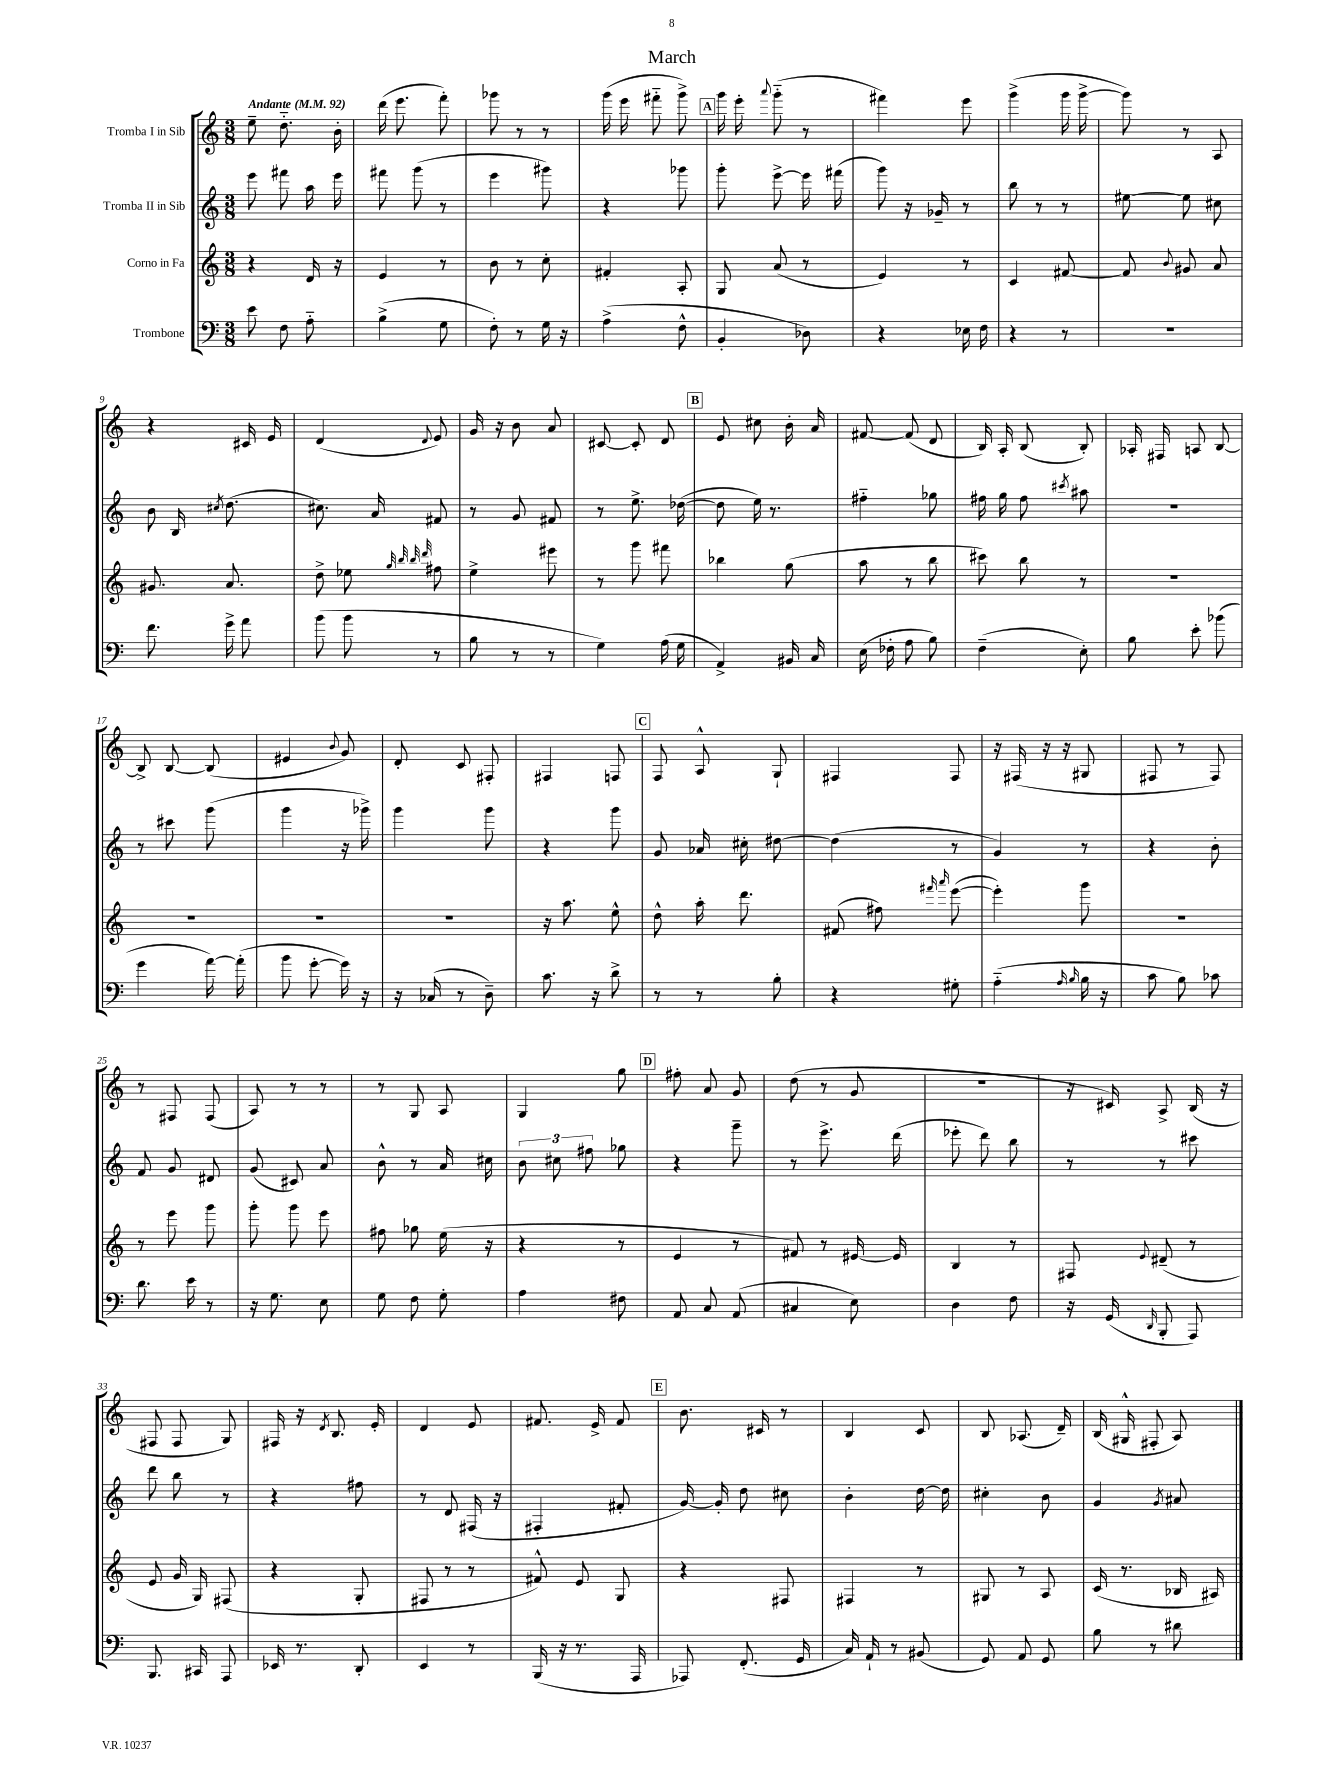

**kern	**kern	**kern	**kern
*part4	*part3	*part2	*part1
*staff4	*staff3	*staff2	*staff1
*I"Trombone	*I"Corno in Fa	*I"Tromba II in Sib	*I"Tromba I in Sib
*clefF4	*clefG2	*clefG2	*clefG2
*k[]	*k[]	*k[]	*k[]
*M3/8	*M3/8	*M3/8	*M3/8
*MM92	*MM92	*MM92	*MM92
=1	=1	=1	=1
!	!	!	!LO:TX:a:B:t=Andante
8e\	4r	8eee\	8ee~\
8F\	.	8fff#X\	8.dd\
8A\	16d/	16aa\	.
.	16r	16eee\	16b'\
=2	=2	=2	=2
(4B^\	4e/	8fff#X\	(16ddd\
.	.	.	8.eee\
.	.	(8ggg\	.
8G\	8r	8r	8fff'\)
=3	=3	=3	=3
8F'\)	8b\	4eee\	8ggg-X\
8r	8r	.	8r
16G\	8cc'\	8ggg#X\)	8r
16r	.	.	.
=4	=4	=4	=4
(4A^\	4f#X'/	4r	(16ggg\
.	.	.	16eee\
.	.	.	8fff#X\
8F^^\	8A'/	8ggg-X\	8ggg^\)
!!LO:REH:place=s1:t=A
=5	=5	=5	=5
4BB'/	8G/	8ggg'\	16ggg\
.	.	.	16eee'\
.	.	.	8qqaaa/
.	(8a/	[8eee^\	(8ggg\
8D-X\)	8r	16eee\]	8r
.	.	(16fff#X\	.
=6	=6	=6	=6
4r	4e/)	8ggg\)	4fff#X\)
.	.	16r	.
.	.	16g-X~/	.
16E-X\	8r	8r	8eee\
16F\	.	.	.
=7	=7	=7	=7
4r	4c/	8bb\	(4ggg^\
.	.	8r	.
8r	[8f#X/	8r	16ggg\
.	.	.	[16ggg^\
=8	=8	=8	=8
4.r	8f#/]	[8ee#X\	8ggg\])
.	8qqb/	.	.
.	8g#X/	8ee#\]	8r
.	8a/	8cc#X\	8A/
!!LO:LB:g=z
=9	=9	=9	=9
8.f\	8.g#X/	8b\	4r
.	.	16B/	.
.	.	8qcc#X/	.
16g^\	8.a/	(8.dd\	.
8a\	.	.	16c#X/
.	.	.	16e/
=10	=10	=10	=10
(8b\	8dd^\	8.cc#X\)	(4d/
8b\	8ee-X\	.	.
.	.	16a/	.
.	32qqgg/	.	.
.	32qqbb/	.	.
.	32qqbb/	.	.
.	32qqddd/	.	8qqd/
8r	8ff#X\	8f#X/	8e/)
=11	=11	=11	=11
8B\	4ee^\	8r	16g/
.	.	.	16r
8r	.	8g/	8b\
8r	8eee#X\	8f#X/	8a/
=12	=12	=12	=12
4G\)	8r	8r	[8c#X/
.	8ggg\	8.ee^\	8c#'/]
(16A\	8fff#X\	.	8d/
16G\	.	([16dd-X\	.
!!LO:REH:place=s1:t=B
=13	=13	=13	=13
4AA^/)	4bb-X\	8dd-\]	8e/
.	.	16ee\)	8cc#X\
.	.	8.r	.
16BB#X/	(8gg\	.	16b'\
16C/	.	.	16a/
=14	=14	=14	=14
(16E\	8aa\	4ff#X\	[8f#X/
16F-X'\	.	.	.
8A\	8r	.	(8f#/]
8B\)	8bb\	8gg-X\	8d/
=15	=15	=15	=15
(4F~\	8ccc#X\)	16ff#X\	16B/)
.	.	16gg\	16A'/
.	8bb\	8ff#\	(8B/
.	.	8qccc#X/	.
8E'\)	8r	8aa#X\	8B'/)
=16	=16	=16	=16
8B\	4.r	4.r	16A-X'/
.	.	.	16F#X/
8e'\	.	.	8An/
(8b-X\	.	.	[8B/
!!LO:LB:g=z
=17	=17	=17	=17
4g\	4.r	8r	8B^/]
.	.	8ccc#X\	[8B/
[16a\)	.	(8ggg\	(8B/]
(16a'\]	.	.	.
=18	=18	=18	=18
8b\	4.r	4ggg\	4e#X/
[8g'\	.	.	.
.	.	.	8qqb/
16g\])	.	16r	8g/)
16r	.	16ggg-X^\)	.
=19	=19	=19	=19
16r	4.r	4ggg\	8d'/
(16C-X/	.	.	.
8r	.	.	8c/
8D~\)	.	8ggg\	8F#X'/
=20	=20	=20	=20
8.c\	16r	4r	4F#X/
.	8.aa\	.	.
16r	.	.	.
8d^\	8ee^^\	8ggg\	8Fn/
!!LO:REH:place=s1:t=C
=21	=21	=21	=21
8r	8dd^^\	8g/	8F/
8r	16aa'\	16a-X/	8A^^/
.	8.ddd\	16cc#X'\	.
8B'\	.	[8dd#X\	8G`/
=22	=22	=22	=22
4r	(8f#X/	(4dd#\]	4F#X/
.	8ff#X\)	.	.
.	16qqfff#X/	.	.
.	16qqaaa/	.	.
8G#X'\	([8eee\	8r	8F#/
=23	=23	=23	=23
(4A\	4eee'\])	4g/)	16r
.	.	.	(16F#X/
.	.	.	16r
.	.	.	16r
16qqA/	.	.	.
16qqB/	.	.	.
16B\	8ggg\	8r	8G#X/
16r	.	.	.
=24	=24	=24	=24
8c\	4.r	4r	8F#X/
8B\)	.	.	8r
8c-X\	.	8b'\	8F#/)
!!LO:LB:g=z
=25	=25	=25	=25
8.d\	8r	8f/	8r
.	8eee\	8g/	8F#X/
16e\	.	.	.
8r	8ggg\	8d#X/	(8F#/
=26	=26	=26	=26
16r	8ggg'\	(8g/	8A/)
8.G\	.	.	.
.	8ggg\	8c#X/)	8r
8E\	8eee\	8a/	8r
=27	=27	=27	=27
8G\	8ff#X\	8b^^\	8r
8F\	8gg-X\	8r	8G/
8G'\	(16ee\	16a/	8A/
.	16r	16cc#X\	.
=28	=28	=28	=28
4A\	4r	12b\	4G/
.	.	12cc#X\	.
.	.	12ff#X\	.
8F#X\	8r	8gg-X\	8gg\
!!LO:REH:place=s1:t=D
=29	=29	=29	=29
8AA/	4e/	4r	8ff#X'\
8C/	.	.	8a/
(8AA/	8r	8ggg~\	8g/
=30	=30	=30	=30
4C#X/	8f#X/)	8r	(8dd\
.	8r	8.eee^\	8r
8E\)	[16e#X/	.	8g/
.	16e#/]	(16ddd\	.
=31	=31	=31	=31
4D\	4B/	8eee-X'\	4.r
.	.	8ddd\)	.
8F\	8r	8bb\	.
=32	=32	=32	=32
16r	8F#X/	8r	16r
(16GG/	.	.	16c#X/)
16qqDD/	8qqe/	.	.
8BBB'/	(8d#X~/	8r	8A^/
8AAA/)	8r	8ccc#X\	(16B/
.	.	.	16r
!!LO:LB:g=z
=33	=33	=33	=33
8.BBB/	8e/	8ddd\	8F#X/
.	16g/	8bb\	8F#/
16CC#X/	16G/)	.	.
8AAA/	(8F#X/	8r	8G/)
=34	=34	=34	=34
16EE-X/	4r	4r	16F#X/
8.r	.	.	16r
.	.	.	8qd/
.	.	.	8.B/
8DD'/	8G'/	8ff#X\	.
.	.	.	16e'/
=35	=35	=35	=35
4EE/	8F#X/	8r	4d/
.	8r	8d/	.
8r	8r	(16F#X/	8e/
.	.	16r	.
=36	=36	=36	=36
(16BBB/	8f#X^^/)	4F#X'/	8.f#X/
16r	.	.	.
8.r	8e/	.	.
.	.	.	16e^/
.	8G/	8f#X'/	8f#/
16AAA/	.	.	.
!!LO:REH:place=s1:t=E
=37	=37	=37	=37
8AAA-X/)	4r	[16g/)	8.b\
.	.	16g'/]	.
(8.FF'/	.	8dd\	.
.	.	.	16c#X/
.	8F#X/	8cc#X\	8r
16GG/	.	.	.
=38	=38	=38	=38
16C/)	4F#X/	4b'\	4B/
16AA`/	.	.	.
8r	.	.	.
(8BB#X/	8r	[16dd\	8c/
.	.	16dd\]	.
=39	=39	=39	=39
8GG/)	8G#X/	4cc#X'\	8B/
8AA/	8r	.	(8.A-X/
8GG/	8A/	8b\	.
.	.	.	16d~/)
=40	=40	=40	=40
8B\	(16c/	4g/	(16B/
.	8.r	.	16G#X^^/
8r	.	.	8F#X'/
.	.	8qg/	.
8d#X\	16B-X/	8a#X/	8A/)
.	16A#X/)	.	.
==	==	==	==
*-	*-	*-	*-
